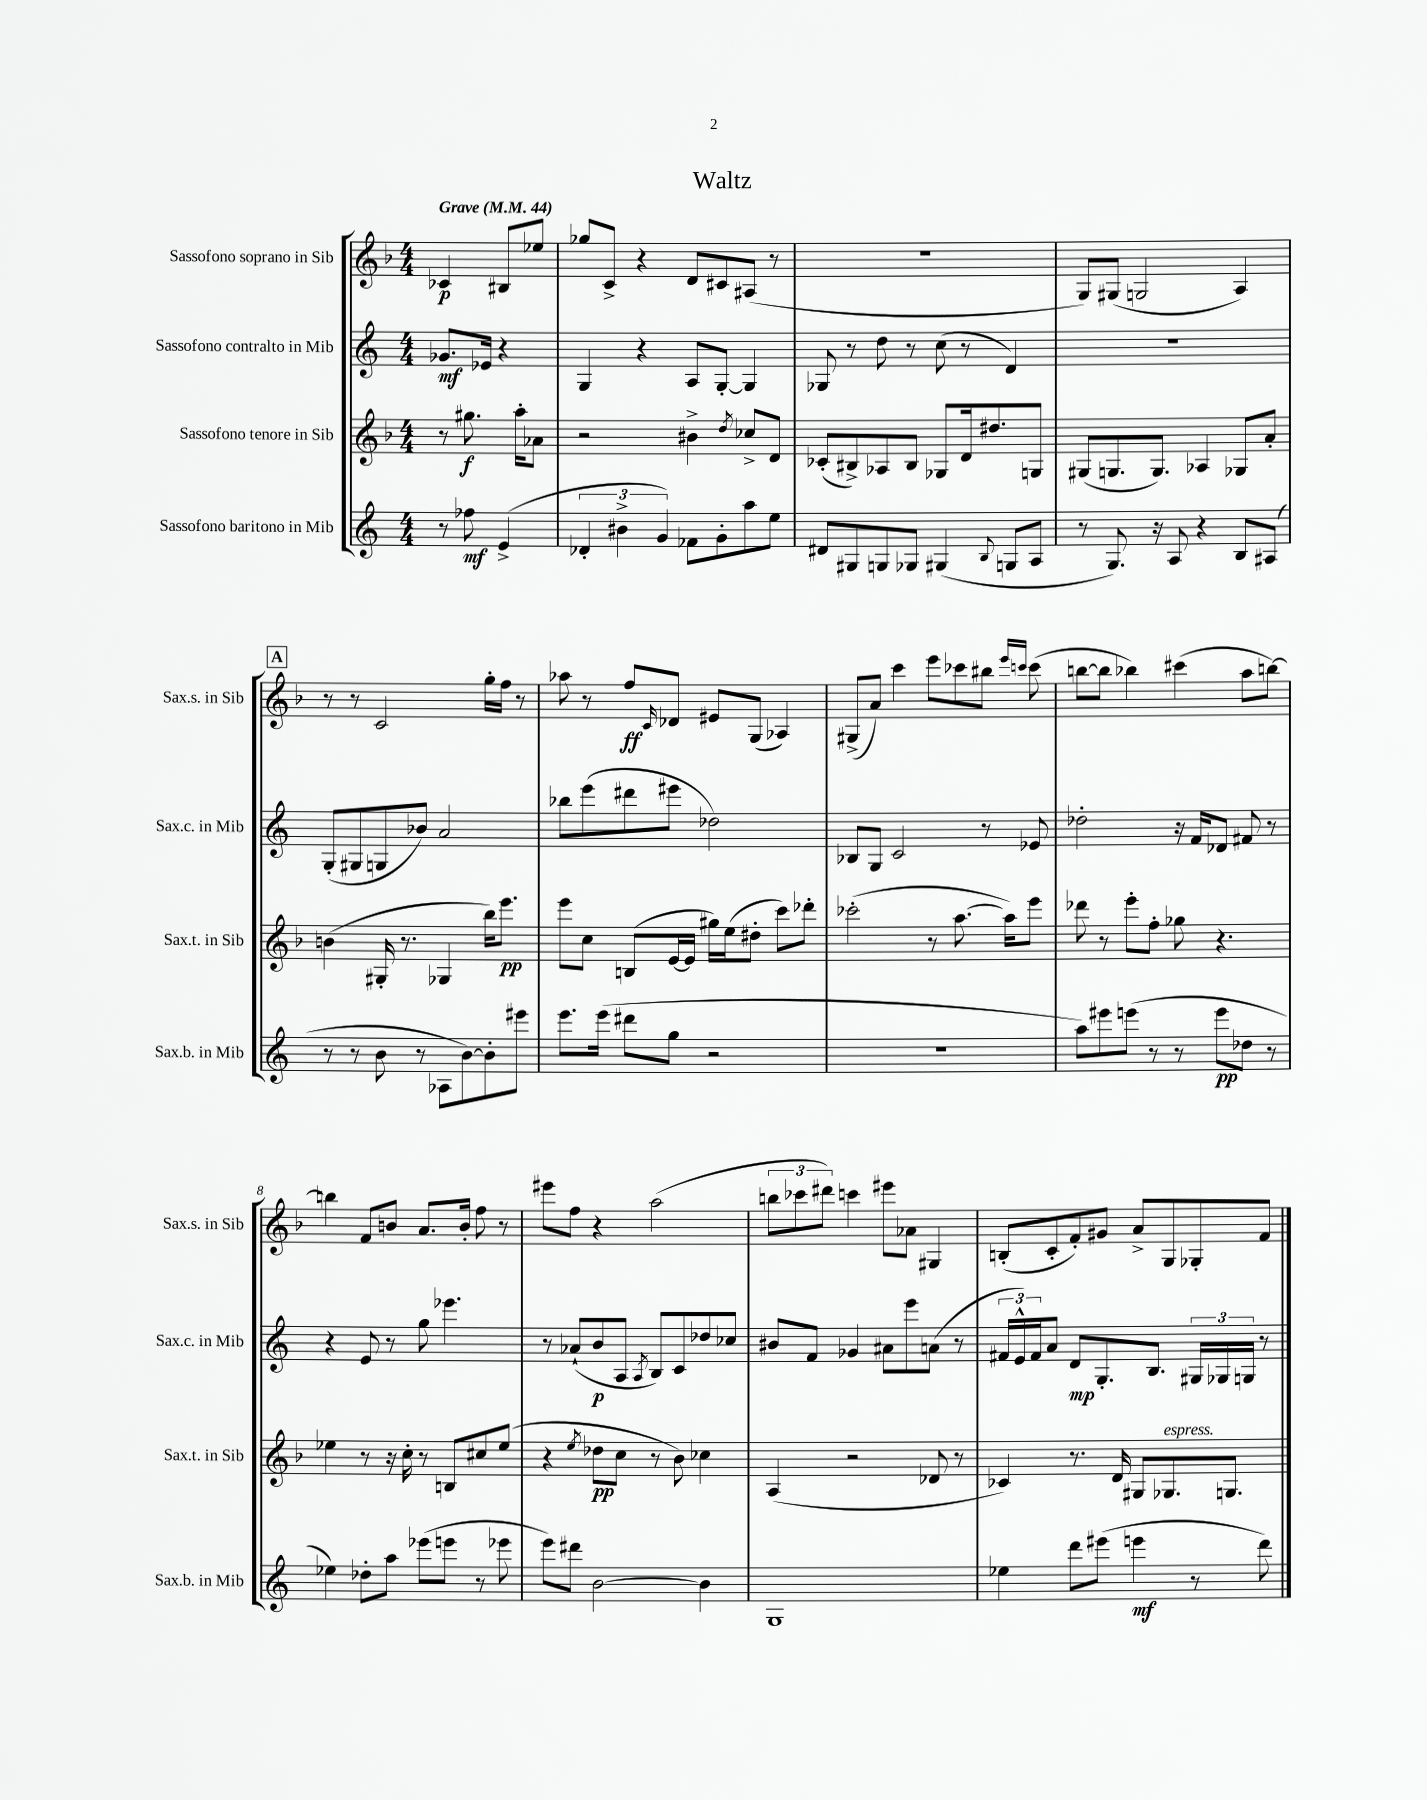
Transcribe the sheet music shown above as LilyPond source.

\header { title = "Waltz" }
<<
\new StaffGroup <<
\new Staff = "s0" \with { instrumentName = "Sassofono soprano in Sib" shortInstrumentName = "Sax.s. in Sib" } {
    \clef treble \key f \major \numericTimeSignature \time 4/4 \partial 2 \tempo "Grave" 4 = 44
    ces'4\p bis8 ees''8 |
    ges''8 c'8-> r4 d'8 cis'8 ais8( r8 |
    R1 |
    g8) gis8( g2 a4) |
    \mark \markup { \box "A" } r8 r8 c'2 g''16-. f''16 r8 |
    aes''8 r8 f''8\ff \grace { c'16 } des'8 eis'8 g8( aes4) |
    gis8->( a'8) c'''4 e'''8 ces'''8 bis''8 \grace { e'''16 c'''16 } c'''8( |
    b''8~ b''8 bes''4) cis'''4( a''8 b''8~) |
    b''4 f'8 b'8 a'8. b'16-. f''8 r8 |
    eis'''8 f''8 r4 a''2( |
    \tuplet 3/2 { b''8 ces'''8 dis'''8) } c'''4 eis'''8 aes'8 gis4 |
    b8-.( c'8-. f'8-.) gis'8 a'8-> g8 ges8-. f'8 \bar "|." |
}
\new Staff = "s1" \with { instrumentName = "Sassofono contralto in Mib" shortInstrumentName = "Sax.c. in Mib" } {
    \clef treble \key c \major \numericTimeSignature \time 4/4 \partial 2
    ges'8.\mf ees'16 r4 |
    g4 r4 a8 g8~-. g4 |
    ges8 r8 d''8 r8 c''8( r8 d'4) |
    R1 |
    \mark \markup { \box "A" } g8-.( gis8 g8 bes'8) a'2 |
    bes''8 e'''8( dis'''8 eis'''8 des''2) |
    bes8 g8 c'2 r8 ees'8 |
    des''2-. r16 f'16 des'8 fis'8 r8 |
    r4 e'8 r8 g''8 ees'''4. |
    r8 aes'8-!( b'8\p a8 \acciaccatura { a8 } b8) c'8 des''8 ces''8 |
    bis'8 f'8 ges'4 ais'8 e'''8 a'8( r8 |
    \tuplet 3/2 { fis'16 e'16-^) fis'16 } a'8 d'8\mp g8.-. b8. \tuplet 3/2 { gis16 ges16 g16 } r8 \bar "|." |
}
\new Staff = "s2" \with { instrumentName = "Sassofono tenore in Sib" shortInstrumentName = "Sax.t. in Sib" } {
    \clef treble \key f \major \numericTimeSignature \time 4/4 \partial 2
    r8 gis''8.\f a''16-. aes'8 |
    r2 bis'4-> \acciaccatura { d''8 } ces''8-> d'8 |
    ces'8-.( bis8->) aes8 bis8 ges8 d'16 dis''8. g8 |
    gis8( g8. g8.) aes4 ges8 a'8-. |
    \mark \markup { \box "A" } b'4( gis16-. r8. ges4 bes''16) e'''8.\pp |
    e'''8 c''8 b8( e'16~ e'16 gis''16) e''16( dis''8-. c'''8) des'''8-. |
    ces'''2-.( r8 a''8.~ a''16) e'''8 |
    des'''8 r8 e'''8-. f''8-. ges''8 r4. |
    ees''4 r8 r16 c''16-. r8 b8 cis''8 ees''8( |
    r4 \acciaccatura { e''8 } des''8\pp c''8 r8 bes'8) ces''4 |
    a4( r2 des'8 r8 |
    ces'4) r8. d'16 gis8 ges8.^\markup { \italic "espress." } g8. \bar "|." |
}
\new Staff = "s3" \with { instrumentName = "Sassofono baritono in Mib" shortInstrumentName = "Sax.b. in Mib" } {
    \clef treble \key c \major \numericTimeSignature \time 4/4 \partial 2
    r8 fes''8\mf e'4->( |
    \tuplet 3/2 { des'4-. bis'4-> g'4) } fes'8 g'8-. a''8 e''8 |
    dis'8 gis8 g8 ges8 gis4( \appoggiatura { b8 } g8 a8 |
    r8 g8.) r16 a8 r4 b8 ais8( |
    \mark \markup { \box "A" } r8 r8 b'8 r8 aes8 b'8~) b'8-. eis'''8 |
    e'''8. e'''16( dis'''8 g''8 r2 |
    r1 |
    a''8) eis'''8 e'''8( r8 r8 e'''8\pp des''8 r8 |
    ees''4) des''8-. a''8 ees'''8( e'''8 r8 ees'''8 |
    e'''8) dis'''8 b'2~ b'4 |
    g1 |
    ees''4 d'''8 eis'''8( e'''4\mf r8 d'''8) \bar "|." |
}
>>
>>
